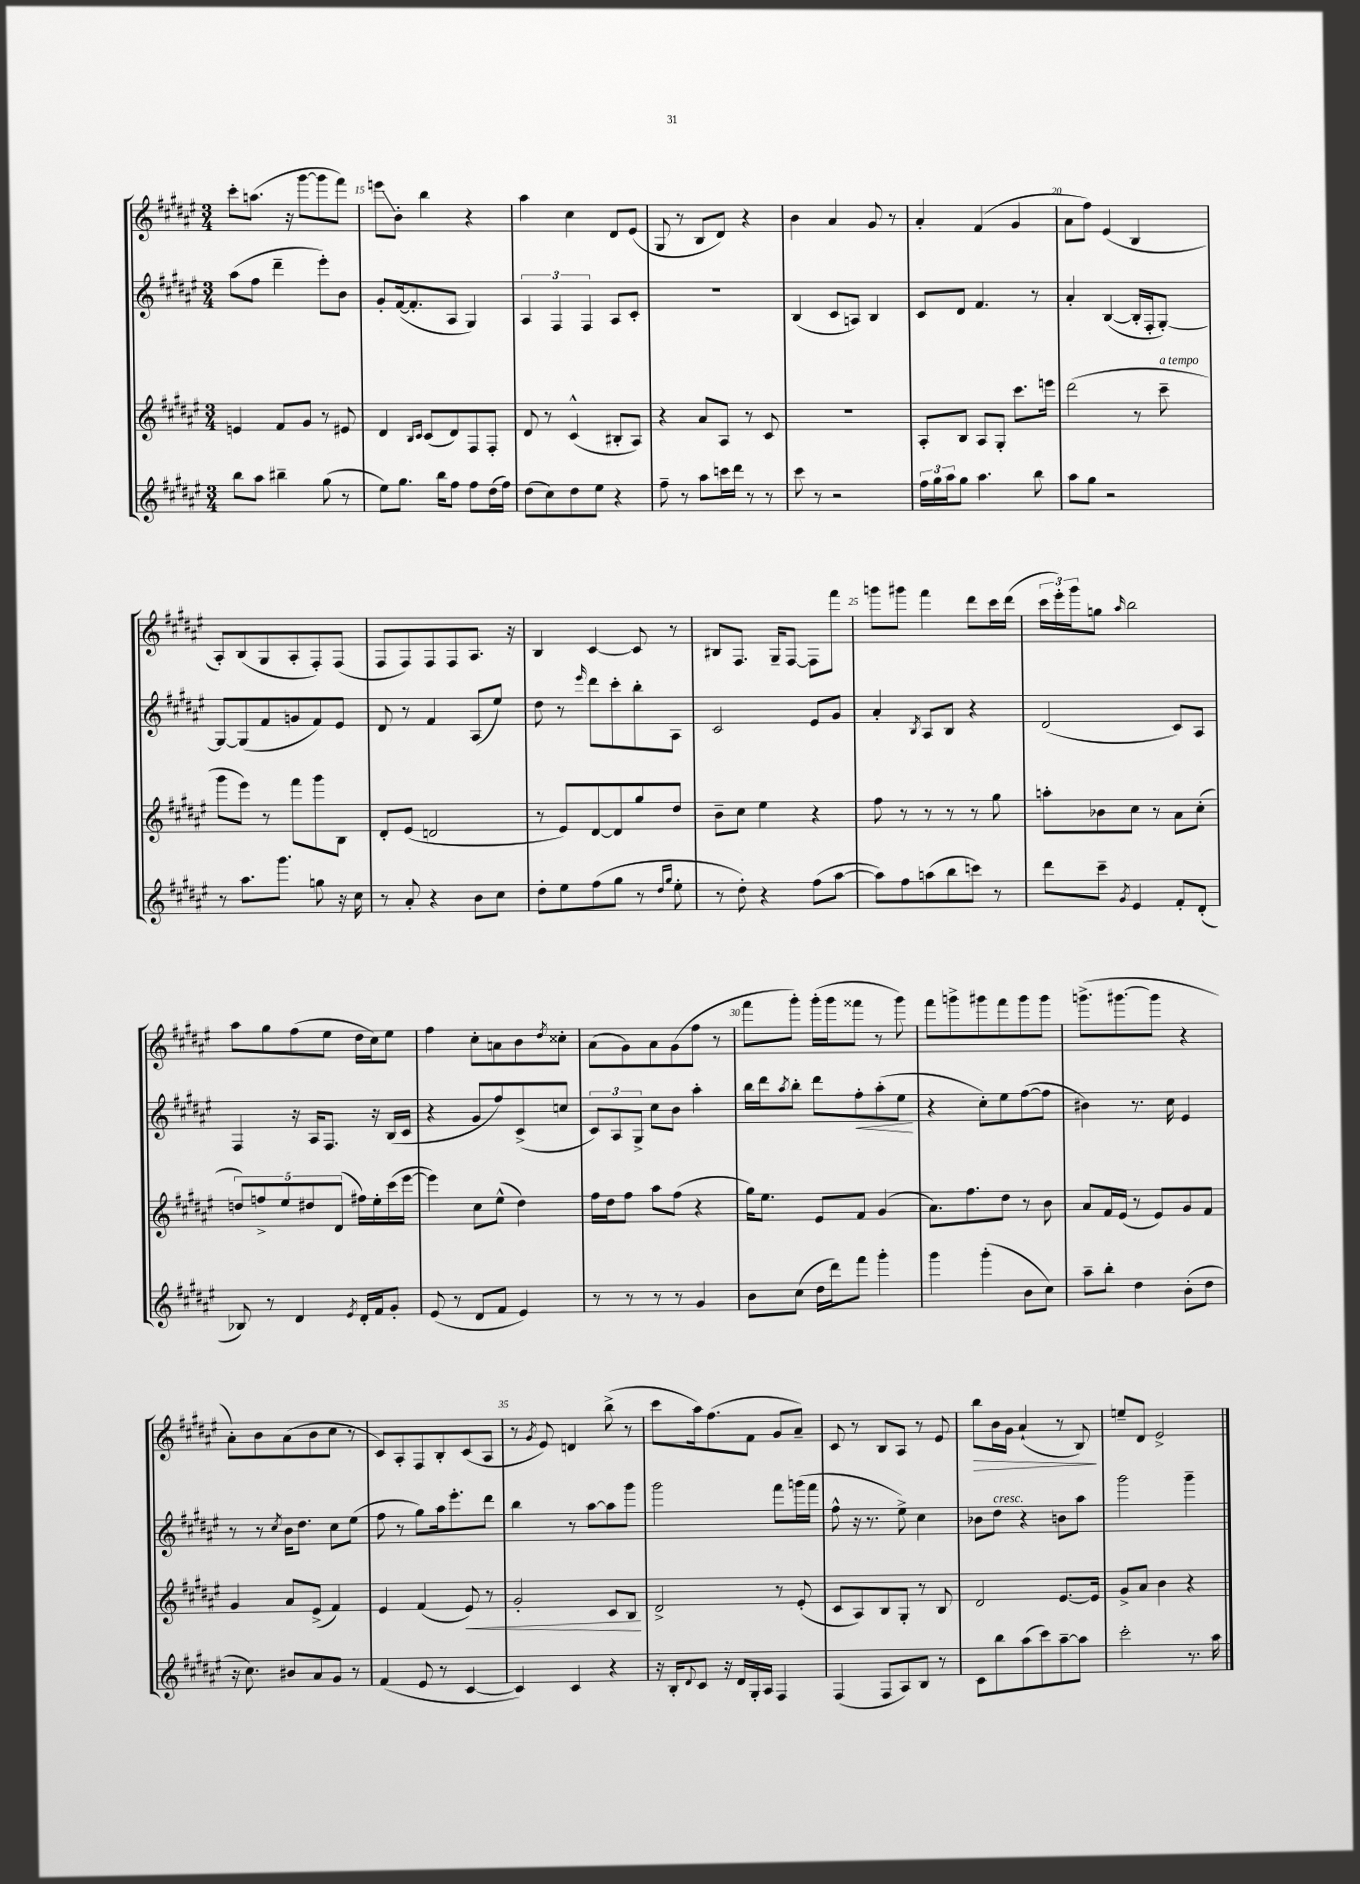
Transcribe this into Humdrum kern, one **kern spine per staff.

**kern	**kern	**kern	**kern
*staff4	*staff3	*staff2	*staff1
*clefG2	*clefG2	*clefG2	*clefG2
*k[f#c#g#d#a#e#]	*k[f#c#g#d#a#e#]	*k[f#c#g#d#a#e#]	*k[f#c#g#d#a#e#]
*M3/4	*M3/4	*M3/4	*M3/4
8bb	4e	(8aa#	8ccc#'
8aa#	.	8ff#	(8.aa
4bb#~	8f#	4ddd#~	.
.	.	.	16r
.	8g#	.	[8ggg#
(8gg#	8r	8eee#')	8ggg#]
8r	8e#	8b	8fff#)
=	=	=	=
8ee#)	4d#	8g#'	8eee
8.gg#	.	([16f#	8b'
.	.	8.f#']	.
.	16qqB	.	.
.	16qqc#	.	.
.	(8c#	.	4bb
16bb	.	.	.
8ff#	8d#)	8A#	.
8ff#	8F#	4G#)	4r
(16dd#	8F#'	.	.
16ff#)	.	.	.
=	=	=	=
(8dd#	8d#	6A#	4aa#
8cc#)	8r	.	.
.	.	6F#	.
8dd#	(4c#^^	.	4cc#
.	.	6F#	.
8ee#	.	.	.
4r	8B#'	8A#	8d#
.	8A#)	8c#'	(8e#
=	=	=	=
8ff#~	4r	2.r	8G#
8r	.	.	8r
8aa#	8a#	.	8B
16ccc	8A#	.	8d#)
16ddd#	.	.	.
8r	8r	.	4r
8r	8c#	.	.
=	=	=	=
8ccc#	2.r	(4B	4b
8r	.	.	.
2r	.	8c#	4a#
.	.	8A)	.
.	.	4B	8g#
.	.	.	8r
=	=	=	=
24ff#	8A#'	8c#	4a#'
24gg#	.	.	.
24aa#	.	.	.
8gg#	8B	8d#	.
4.aa#	8A#	4.f#	(4f#
.	8G#'	.	.
.	8.ccc#	.	4g#
8bb	.	8r	.
.	16eee	.	.
=	=	=	=
8aa#	(2ddd#	4a#'	8a#
8gg#	.	.	8ff#)
2r	.	([4B	(4e#
.	8r	16B']	4B
.	.	16F#'	.
.	8ccc#~	[8G#')	.
=	=	=	=
8r	8ggg#	8G#_	8A#')
8.aa#	8eee#)	(8G#]	(8B
.	8r	8f#	8G#
8.ggg#	.	.	.
.	8fff#	8g	8A#'
8gg	8ggg#	8f#)	8F#')
16r	8B	8e#	(8F#
16cc#	.	.	.
=	=	=	=
8r	8d#'	8d#	8F#
8a#'	(8e#	8r	8F#)
4r	2d	4f#	8F#
.	.	.	8F#
8b	.	(8A#	8.A#
8cc#	.	8ee#)	.
.	.	.	16r
=	=	=	=
8dd#'	8r	8dd#	4B
8ee#	8e#)	8r	.
.	.	16qqeee#	.
(8ff#	[8d#	8ddd#	[4c#
8gg#	8d#]	8ccc#'	.
8r	8gg#	8bb'	8c#]
16qqdd#	.	.	.
16qqgg#	.	.	.
8ee#'	8dd#	8A#	8r
=	=	=	=
8r	8b~	2c#	8B#
8dd#')	8cc#	.	8.F#
4r	4ee#	.	.
.	.	.	16G#~
.	.	.	[8F#
(8ff#	4r	8e#	8F#]
[8aa#	.	8g#	8fff#
=	=	=	=
8aa#])	8ff#	4a#'	8ggg
8ff#	8r	.	8ggg#
.	.	8qB	.
(8aa	8r	8A#	4fff#
8bb	8r	8B	.
8ccc)	8r	4r	8ddd#
8r	8gg#	.	16ccc#
.	.	.	(16ddd#
=	=	=	=
8ddd#	8aa'	(2d#	24ccc#
.	.	.	24eee#')
.	.	.	24ggg#
8ccc#~	8b-	.	8gg
8qg#	.	.	16qqaa#
4e#	8cc#	.	2bb
.	8r	.	.
8f#'	8a#	8c#)	.
(8d#'	(8cc#'	8A#	.
=	=	=	=
8B-)	10dd)	4F#	8aa#
.	10ff^	.	.
8r	.	.	8gg#
.	10ee#	.	.
4d#	.	16r	(8ff#
.	10dd#	.	.
.	.	16A#	.
.	.	8.F#	8ee#
.	(10d#	.	.
8qe#	.	.	.
16d#'	16ff#)	.	16dd#
16f#	16ee#'	16r	16cc#)
8g#'	(16ccc#	(16B	8ee#
.	[16eee#	16c#	.
=	=	=	=
(8e#	4eee#])	4r	4ff#
8r	.	.	.
8d#	8cc#	8g#	8cc#'
8f#	(8ee#^^	8ff#)	8a
4e#)	4dd#)	(8c#^	8b
.	.	.	8qdd#
.	.	8cc	8cc##'
=	=	=	=
8r	16ff#	12c#)	(8a#
.	16dd#	.	.
.	.	12A#	.
8r	8ff#	.	8g#)
.	.	12G#^	.
8r	8aa#	8cc#	8a#
8r	(8ff#	8b	(8g#
4g#	4r	4aa#'	8ff#
.	.	.	8r
=	=	=	=
8b	16gg#)	16bb	8fff#
.	8.ee#	16ddd#	.
.	.	8qaa#	.
(8cc#	.	8bb'	8ggg#')
16dd#	8e#	8ddd#	(16ggg#'
16ddd#)	.	.	16ggg#
8fff#	8f#	8ff#'	8fff##
4ggg#'	(4g#	(8aa#'	8r
.	.	8ee#	8ggg#)
=	=	=	=
4ggg#	8.a#)	4r	8fff#
.	.	.	8ggg^
.	8.ff#	.	.
(4ggg#'	.	8cc#')	8ggg#
.	8dd#	8ee#	8fff#
8b	8r	([8ff#	8ggg#
8cc#)	8b	8ff#]	8ggg#
=	=	=	=
8aa#~	8a#	4b#)	(8.ggg^
8bb'	16f#	.	.
.	(16e#	.	[8.ggg#
4dd#	8r	8.r	.
.	8e#)	.	8ggg#]
.	.	16cc#	.
(8b'	8g#	4e#	4r
8dd#	8f#	.	.
=	=	=	=
16r	4g#	8r	8a#')
8.cc#)	.	.	.
.	.	8r	8b
.	.	8qcc#	.
8b#	8a#	16b	(8a#
.	.	8.dd#	.
8a#	(8e#^	.	8b
8g#	4f#)	8cc#	8cc#
8r	.	(8ee#	8r
=	=	=	=
(4f#	4e#	8ff#	8c#)
.	.	8r	8A#'
8e#	(4f#	8gg#)	8F#
8r	.	16aa#	8B'
.	.	8.eee#'	.
[4c#	8e#)	.	(8c#
.	8r	8ddd#	8A#
=	=	=	=
4c#])	2g#'	4bb	8r
.	.	.	8qg#
.	.	.	8e#)
4c#	.	8r	4d
.	.	[8aa#	.
4r	8c#	8aa#]	(8bb^
.	8B	8ggg#	8r
=	=	=	=
16r	2d#^	2ggg#	8ccc#
16B'	.	.	.
8qqd#	.	.	.
8c#	.	.	16aa#)
.	.	.	(8.ff#
16r	.	.	.
16d#	.	.	.
16G#'	.	.	8f#
16A#	.	.	.
4F#	8r	8fff#	8g#
.	(8e#'	(16ggg	8a#~)
.	.	16fff#	.
=	=	=	=
(4F#	8c#	8ff#^^	8c#
.	8A#)	16r	8r
.	.	8.r	.
8F#	8B	.	8B
8A#)	8G#'	8ee#^)	8A#
8B	8r	4cc#	8r
8r	8B	.	8e#
=	=	=	=
8c#	2d#	8b-	8bb
8bb	.	8dd#	16b
.	.	.	16g#
(8aa#	.	4r	(4a#`
8ccc#)	.	.	.
[8aa#~	[8.e#	8b	8r
8aa#]	.	8aa#	8B)
.	16e#]	.	.
=	=	=	=
2ccc#'	8g#^	2ggg#	8ee~
.	8a#	.	8d#
.	4b	.	2e#^
8.r	4r	4ggg#~	.
16aa#	.	.	.
==	==	==	==
*-	*-	*-	*-
